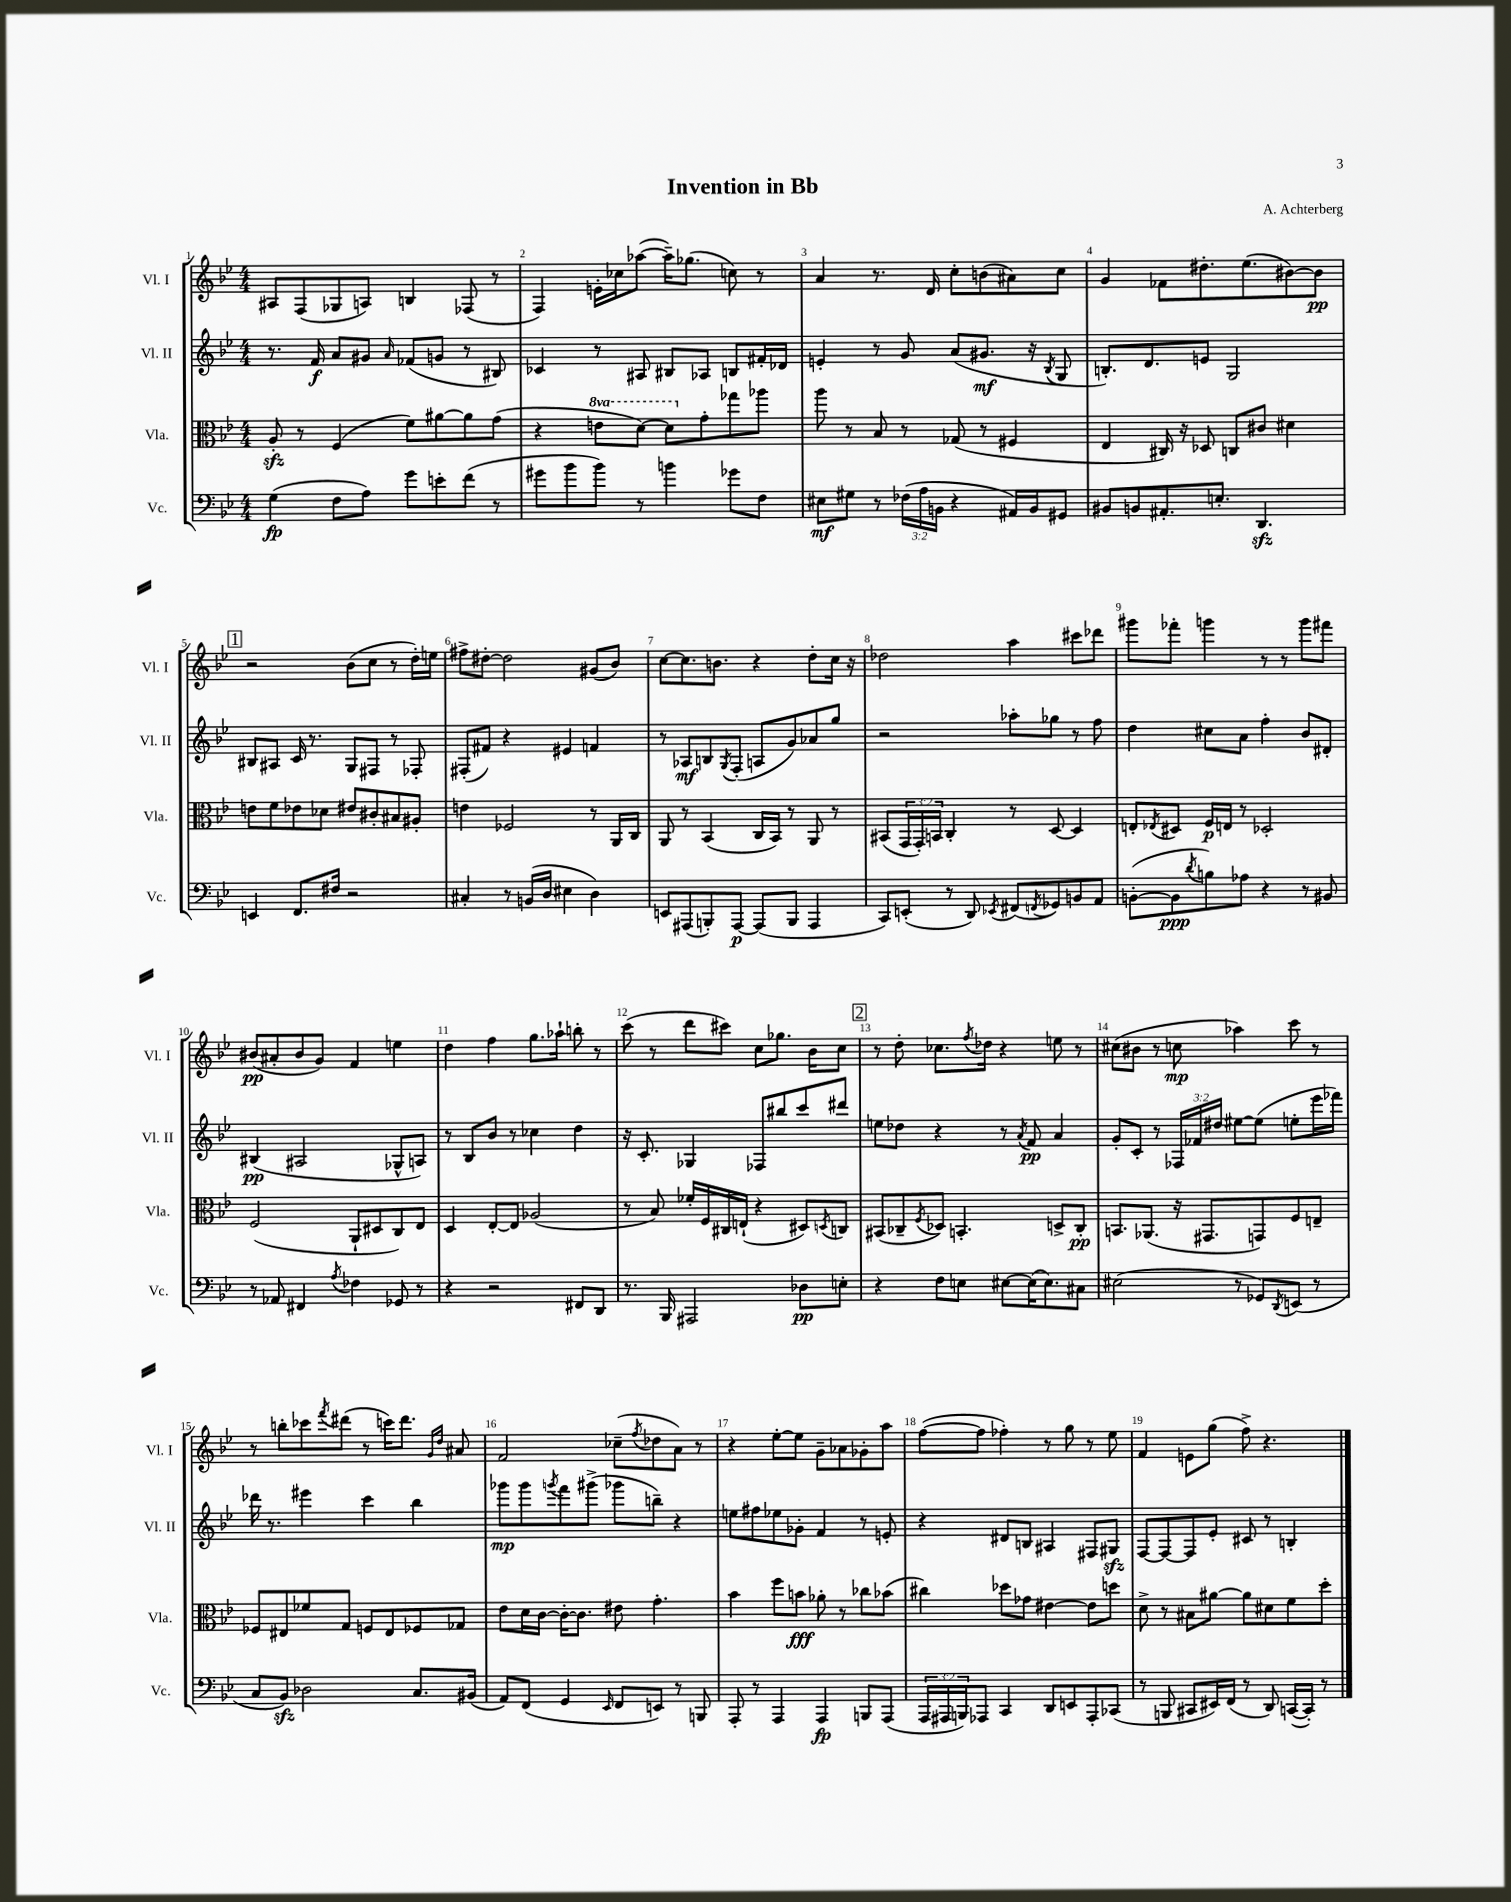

**kern	**kern	**kern	**kern
*staff4	*staff3	*staff2	*staff1
*clefF4	*clefC3	*clefG2	*clefG2
*k[b-e-]	*k[b-e-]	*k[b-e-]	*k[b-e-]
*M4/4	*M4/4	*M4/4	*M4/4
(4G	8A'	8.r	8A#
.	8r	.	(8F
.	.	16f	.
8F	(4F	8a	8G-
8A)	.	8g#	8A)
.	.	16qqa	.
8g	8f)	(8f-	4B
8e'	[8a#	8g	.
(8f	8a#]	8r	(8F-
8r	(8g	8B#)	8r
=	=	=	=
8g#	4r	4c-	4F)
8b-	.	.	.
8b-)	8ee	8r	16e'
.	.	.	16cc-
8r	[8dd)	8A#	([8aa-
4b	8dd]	8B#	16aa-~])
.	.	.	(8.gg-
.	8g'	8A-	.
8g-	8gg-	8B	8cc)
8F	8aa-	16f#'	8r
.	.	16d-	.
=	=	=	=
8E#	8aa	4e'	4a
8G#	8r	.	.
8r	8B-	8r	8.r
(24F-	8r	8g	.
24A	.	.	.
.	.	.	16d
24BB	.	.	.
4r	(8G-	(8a	8cc'
.	8r	8.g#	(8b
16AA#)	4F#	.	8a#)
16BB	.	16r	.
.	.	8qB-	.
8GG#	.	8G	8cc
=	=	=	=
8BB#	4E-	8.B')	4g
8BB	.	.	.
.	.	8.d	.
8.AA#'	16C#)	.	8f-
.	16r	.	.
.	8D-	8e	8.dd#'
8.E'	.	.	.
.	8C	2G	.
.	.	.	(8.ee-
4.DD	8c#	.	.
.	4d#	.	[8b#)
.	.	.	8b#]
=	=	=	=
4EE	8e	8B#	2r
.	8f	8A#	.
8.FF	8e-	16c	.
.	.	8.r	.
.	8d-	.	.
16F#	.	.	.
2r	8e#	8G	(8b-
.	8c#'	8F#	8cc
.	8B#	8r	8r
.	8A#'	8F-'	16dd')
.	.	.	16ee
=	=	=	=
4C#'	4e	(8F#'	8ff#^
.	.	8f#)	[8dd#'
8r	2F-	4r	2dd#]
(16BB	.	.	.
16D	.	.	.
4E#	.	4e#	.
4D)	8r	4f	(8g#
.	16AA	.	8b-)
.	16C	.	.
=	=	=	=
8EE	8AA	8r	[8cc
(8AAA#	8r	8A-	8.cc]
8BBB')	(4BB-	8B	.
.	.	.	8.b
.	.	8qG	.
[8AAA#	.	(8F'	.
(8AAA#]	16C	8A	4r
.	16BB-)	.	.
8BBB	8r	8g)	.
4AAA#	8AA	8a-	8dd'
.	8r	8gg	16cc
.	.	.	16r
=	=	=	=
8CC)	(8BB#	2r	2dd-
(8EE'	24GG	.	.
.	24GG')	.	.
.	24BB	.	.
8r	4C'	.	.
8DD)	.	.	.
8qEE-	.	.	.
(8FF#	8r	8aa-'	4aa
8qFF	.	.	.
8GG-)	[8D	8gg-	.
8BB	4D]	8r	8ccc#
8AA	.	8ff	8ddd-
=	=	=	=
([8BB'	8E'	4dd	8ggg#
.	8qE-	.	.
8BB]	8D#	.	8fff-'
8qd	.	.	.
8B)	16F	8cc#	4ggg
.	16E	.	.
8A-	8r	8a	.
4r	2D-'	4ff'	8r
.	.	.	8r
8r	.	8b-	8ggg
8BB#	.	8d#'	8fff#
=	=	=	=
8r	(2F	(4B#	(8b#
8AA-	.	.	8a#'
4FF#	.	2A#	8b#
.	.	.	8g)
8qA	.	.	.
4F-	8AA`	.	4f
.	8D#	.	.
8GG-	8C)	8G-^^	4ee
8r	8E-	8A)	.
=	=	=	=
4r	4D	8r	4dd
.	.	8B-	.
2r	[8E-'	8b-	4ff
.	8E-]	8r	.
.	(2A-	4cc-	8.gg
.	.	.	16aa-`
8FF#	.	4dd	8bb'
8DD	.	.	8r
=	=	=	=
8.r	8r	16r	(8ccc
.	.	8.c'	.
.	8B-)	.	8r
16BBB-	.	.	.
2AAA#	16f-'	4G-	8ddd
.	16F	.	.
.	16C#	.	8ccc#)
.	(16E`	.	.
.	4r	8F-	8cc
.	.	8bb#	8.gg-
8D-	8D#)	8ccc	.
.	.	.	16b-
.	8qD	.	.
8E'	8C	8ddd#	8cc
=	=	=	=
4r	(8BB#	8ee	8r
.	8C-~	8dd-	8dd'
.	8qF	.	.
8F	8D-)	4r	8.cc-
8E	4.BB'	.	.
.	.	.	8qff
.	.	.	16dd-
[8E#	.	8r	4r
.	.	8qa	.
(16E#]	.	8f	.
8.E#)	.	.	.
.	8D^	4a	8ee
8C#	8C-'	.	8r
=	=	=	=
(2E#	8.BB	8g'	(8cc#
.	.	8c'	8b#
.	(8.AA-	.	.
.	.	8r	8r
.	16r	24F-	8cc
.	.	24f-	.
.	8.GG#	.	.
.	.	24dd#	.
8r	.	[8ee#	4aa-)
8GG-)	8GG)	(8ee#]	.
8qDD	.	.	.
(8EE	8F	8ee'	8ccc
8r	8E~	16eee-	8r
.	.	16fff-)	.
=	=	=	=
8C	8F-	16ddd-	8r
.	.	8.r	.
8BB-)	8E#	.	8bb'
2D-	8f-	4eee#	8ccc-
.	.	.	8qfff
.	8G	.	(8ddd#
.	8F	4ccc	8r
.	8E#	.	16ccc)
.	.	.	8.ddd#
8.C	8F-	4bb-	.
.	.	.	16qqg
.	.	.	16qqdd
.	8G-	.	8a#
(16BB#	.	.	.
=	=	=	=
8AA)	8e-	8ggg-	2f
(8FF	16d	8ggg-	.
.	[16c	.	.
.	.	8qggg	.
4GG	16c'_	8fff	.
.	8.c]	.	.
.	.	(8ggg#^	.
16qqEE-	.	.	.
8FF	8e#	8ggg-	(8cc-~
.	.	.	8qff
8EE)	4.g'	8bb~)	8dd-
8r	.	4r	8a)
8BBB	.	.	8r
=	=	=	=
8AAA'	4b-	8ee	4r
8r	.	8ff#	.
4AAA	8ff	8ee-	[8ee-'
.	8b	8g-'	8ee-]
4AAA	8a-'	4f	8g~
.	8r	.	8a-
8BBB	8cc-	8r	8g-'
(8AAA	(8b-	8e'	8aa
=	=	=	=
24AAA	4cc#)	4r	([8ff
24AAA#	.	.	.
24BBB)	.	.	.
8AAA-	.	.	8ff]
4CC	8dd-	8d#	4ff-')
.	8g-	8B	.
8DD	[4e#	4A#	8r
8EE	.	.	8gg
8AAA-'	8e#]	8F#	8r
(8CC-	8dd	8G#	8ee-
=	=	=	=
8r	8d^	[8F	4f
8BBB	8r	8F_	.
8CC#	8B#	8F]	8e
16EE#)	[8a#	8e-'	(8gg
(16FF	.	.	.
8r	8a#]	8c#	8ff^)
8DD)	8d#	8r	4.r
([16CC	8f	4B'	.
16CC'])	.	.	.
8r	8dd'	.	.
==	==	==	==
*-	*-	*-	*-
